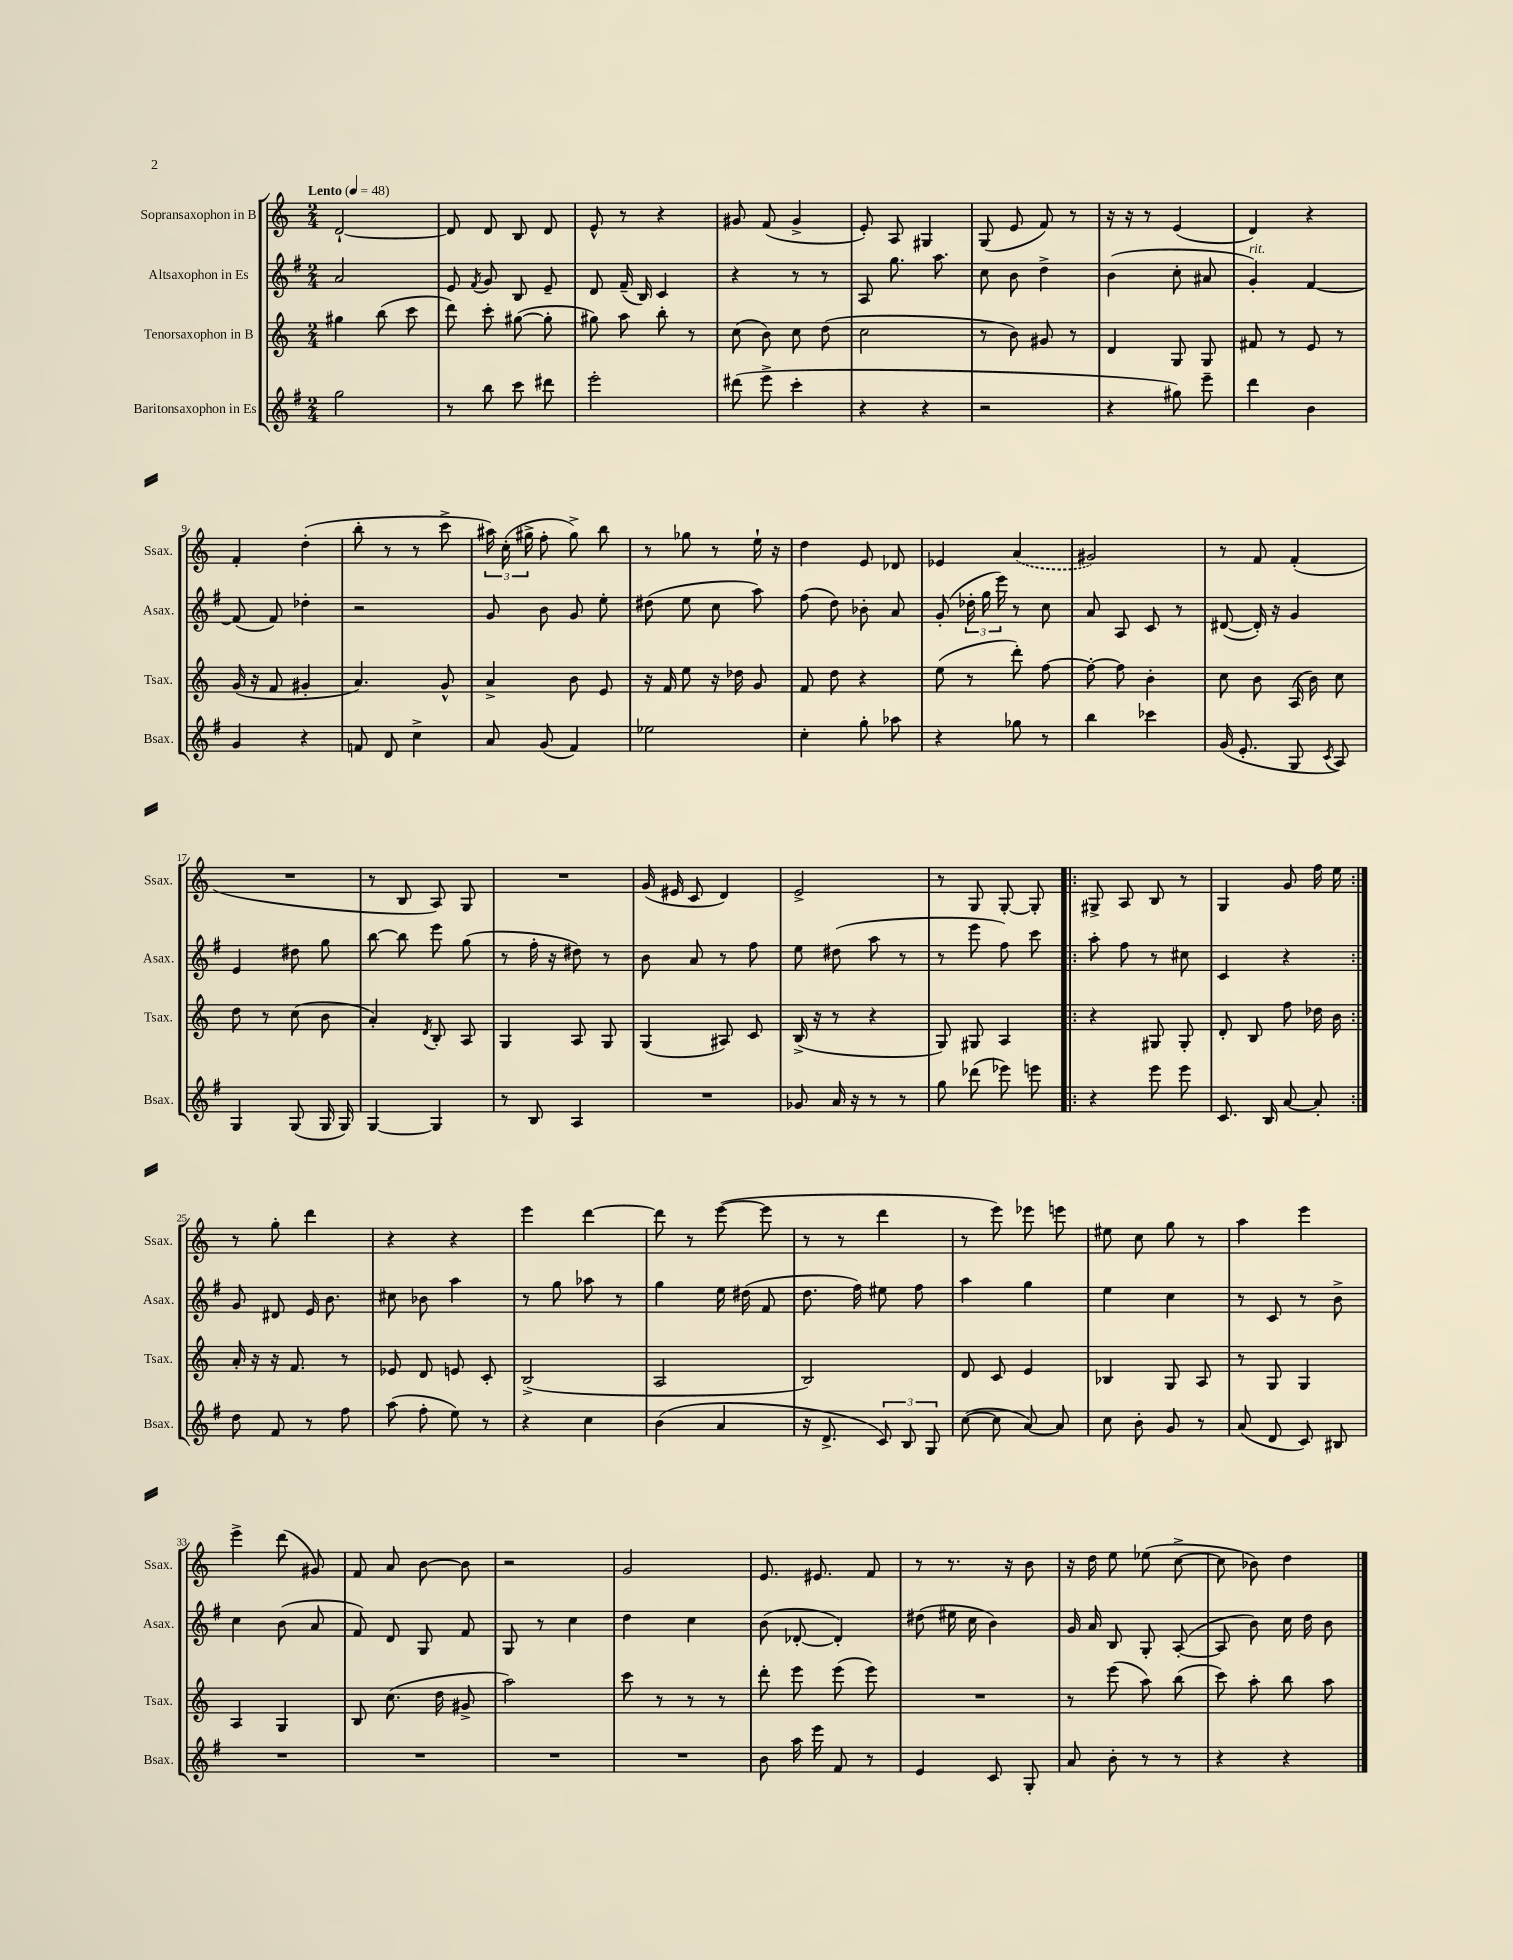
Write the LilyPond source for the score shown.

<<
\new StaffGroup <<
\new Staff = "s0" \with { instrumentName = "Sopransaxophon in B" shortInstrumentName = "Ssax." } {
    \clef treble \key c \major \numericTimeSignature \time 2/4 \tempo "Lento" 4 = 48
    \autoBeamOff d'2~-! |
    d'8 d'8 b8 d'8 |
    e'8-^ r8 r4 |
    gis'8 f'8( gis'4-> |
    e'8-.) a8 gis4 |
    g8( e'8 f'8) r8 |
    r16 r16 r8 e'4( |
    d'4) r4 |
    f'4-. d''4-.( |
    b''8-. r8 r8 c'''8-> |
    \tuplet 3/2 { ais''16) c''16-.( gis''16-> } f''8-. gis''8->) b''8 |
    r8 ges''8 r8 e''16-! r16 |
    d''4 e'8 des'8 |
    ees'4 \once \slurDashed a'4( |
    gis'2) |
    r8 f'8 f'4-.( |
    R2 |
    r8 b8 a8) g8 |
    R2 |
    g'16( eis'16 c'8 d'4) |
    e'2-> |
    r8 g8 g8~-. g8-. |
    \repeat volta 2 { gis8-> a8 b8 r8 |
    g4 g'8 f''16 e''16 | }
    r8 g''8-. d'''4 |
    r4 r4 |
    e'''4 d'''4~ |
    d'''8 r8 e'''8~( e'''8 |
    r8 r8 d'''4 |
    r8 e'''8) ees'''8 e'''8 |
    eis''8 c''8 g''8 r8 |
    a''4 e'''4 |
    e'''4-> d'''8( gis'8) |
    f'8 a'8 b'8~ b'8 |
    r2 |
    g'2 |
    e'8. eis'8. f'8 |
    r8 r8. r16 b'8 |
    r16 d''16 e''8 ees''8( c''8~-> |
    c''8 bes'8) d''4 \bar "|." |
}
\new Staff = "s1" \with { instrumentName = "Altsaxophon in Es" shortInstrumentName = "Asax." } {
    \clef treble \key g \major \numericTimeSignature \time 2/4
    \autoBeamOff a'2 |
    e'8 \acciaccatura { fis'8 } g'8 b8 e'8-- |
    d'8 fis'16--( b16) c'4 |
    r4 r8 r8 |
    a8 g''8. a''8. |
    c''8 b'8 d''4-> |
    b'4( c''8-. ais'8 |
    g'4-.^\markup { \italic "rit." }) fis'4~ |
    fis'8( fis'8) des''4-. |
    r2 |
    g'8 b'8 g'8 e''8-. |
    dis''8( e''8 c''8 a''8) |
    fis''8( d''8) bes'8-. a'8 |
    g'8-.( \tuplet 3/2 { des''16-. g''16 e'''16) } r8 c''8 |
    a'8 a8 c'8 r8 |
    dis'8~( dis'16-.) r16 g'4 |
    e'4 dis''8 g''8 |
    b''8~ b''8 e'''8 g''8( |
    r8 fis''16-. r16 dis''8) r8 |
    b'8 a'8 r8 fis''8 |
    e''8 dis''8( a''8 r8 |
    r8 e'''8 fis''8) c'''8 |
    \repeat volta 2 { a''8-. fis''8 r8 cis''8 |
    c'4 r4 | }
    g'8 dis'8 e'16 b'8. |
    cis''8 bes'8 a''4 |
    r8 g''8 aes''8 r8 |
    g''4 e''16 dis''16( fis'8 |
    d''8. fis''16) eis''8 fis''8 |
    a''4 g''4 |
    e''4 c''4 |
    r8 c'8 r8 b'8-> |
    c''4 b'8( a'8 |
    fis'8) d'8 g8 fis'8 |
    g8 r8 c''4 |
    d''4 c''4 |
    b'8( des'8~-. des'4-.) |
    dis''8( eis''16 c''16 b'4) |
    g'16 a'16 b8 g8-. a8~-.( |
    a8 b'8) c''16 d''16 b'8 \bar "|." |
}
\new Staff = "s2" \with { instrumentName = "Tenorsaxophon in B" shortInstrumentName = "Tsax." } {
    \clef treble \key c \major \numericTimeSignature \time 2/4
    \autoBeamOff gis''4 b''8( c'''8 |
    d'''8) c'''8-. gis''8~( gis''8-. |
    gis''8) a''8 b''8-. r8 |
    c''8( b'8) c''8 d''8( |
    c''2 |
    r8 b'8) gis'8 r8 |
    d'4 g8 g8 |
    fis'8 r8 e'8 r8 |
    g'16( r16 f'8 gis'4-. |
    a'4.) g'8-^ |
    a'4-> b'8 e'8 |
    r16 f'16 e''8 r16 des''16 g'8 |
    f'8 d''8 r4 |
    e''8( r8 d'''8-.) f''8~ |
    f''8~-. f''8 b'4-. |
    c''8 b'8 a16( b'16) c''8 |
    d''8 r8 c''8( b'8 |
    a'4-.) \acciaccatura { d'8 } b8-. a8 |
    g4 a8 g8 |
    g4( ais8) c'8 |
    b16->( r16 r8 r4 |
    g8) gis8 a4 |
    \repeat volta 2 { r4 gis8 gis8-. |
    d'8-. b8 f''8 des''16 b'16 | }
    a'16-. r16 r16 f'8. r8 |
    ees'8 d'8 e'8 c'8-. |
    b2->( |
    a2 |
    b2) |
    d'8 c'8 e'4 |
    bes4 g8 a8 |
    r8 g8 g4 |
    a4 g4 |
    b8 c''8.( d''16 gis'8-> |
    a''2) |
    c'''8 r8 r8 r8 |
    d'''8-. e'''8 e'''8( e'''8) |
    R2 |
    r8 e'''8( a''8) b''8( |
    c'''8) a''8-. b''8 a''8 \bar "|." |
}
\new Staff = "s3" \with { instrumentName = "Baritonsaxophon in Es" shortInstrumentName = "Bsax." } {
    \clef treble \key g \major \numericTimeSignature \time 2/4
    \autoBeamOff g''2 |
    r8 b''8 c'''8 dis'''8 |
    e'''2-. |
    dis'''8( e'''8-> c'''4-. |
    r4 r4 |
    r2 |
    r4 gis''8) e'''8-- |
    d'''4 b'4 |
    g'4 r4 |
    f'8 d'8 c''4-> |
    a'8 g'8( fis'4) |
    ees''2 |
    c''4-. g''8-. aes''8 |
    r4 ges''8 r8 |
    b''4 ces'''4 |
    g'16( e'8.-. g8 \acciaccatura { c'8 } a8) |
    g4 g8( g16 g16) |
    g4~ g4 |
    r8 b8 a4 |
    R2 |
    ges'8 a'16 r16 r8 r8 |
    g''8 des'''8( ees'''8) e'''8 |
    \repeat volta 2 { r4 e'''8 e'''8 |
    c'8. b16 a'8~ a'8-. | }
    d''8 fis'8 r8 fis''8 |
    a''8( fis''8-. e''8) r8 |
    r4 c''4 |
    b'4( a'4 |
    r16 d'8.-> \tuplet 3/2 { c'8) b8 g8 } |
    c''8~( c''8 a'8~) a'8 |
    c''8 b'8-. g'8 r8 |
    a'8( d'8 c'8) bis8 |
    R2 |
    R2 |
    R2 |
    R2 |
    b'8 a''16 e'''16 fis'8 r8 |
    e'4 c'8 g8-. |
    a'8 b'8-. r8 r8 |
    r4 r4 \bar "|." |
}
>>
>>
